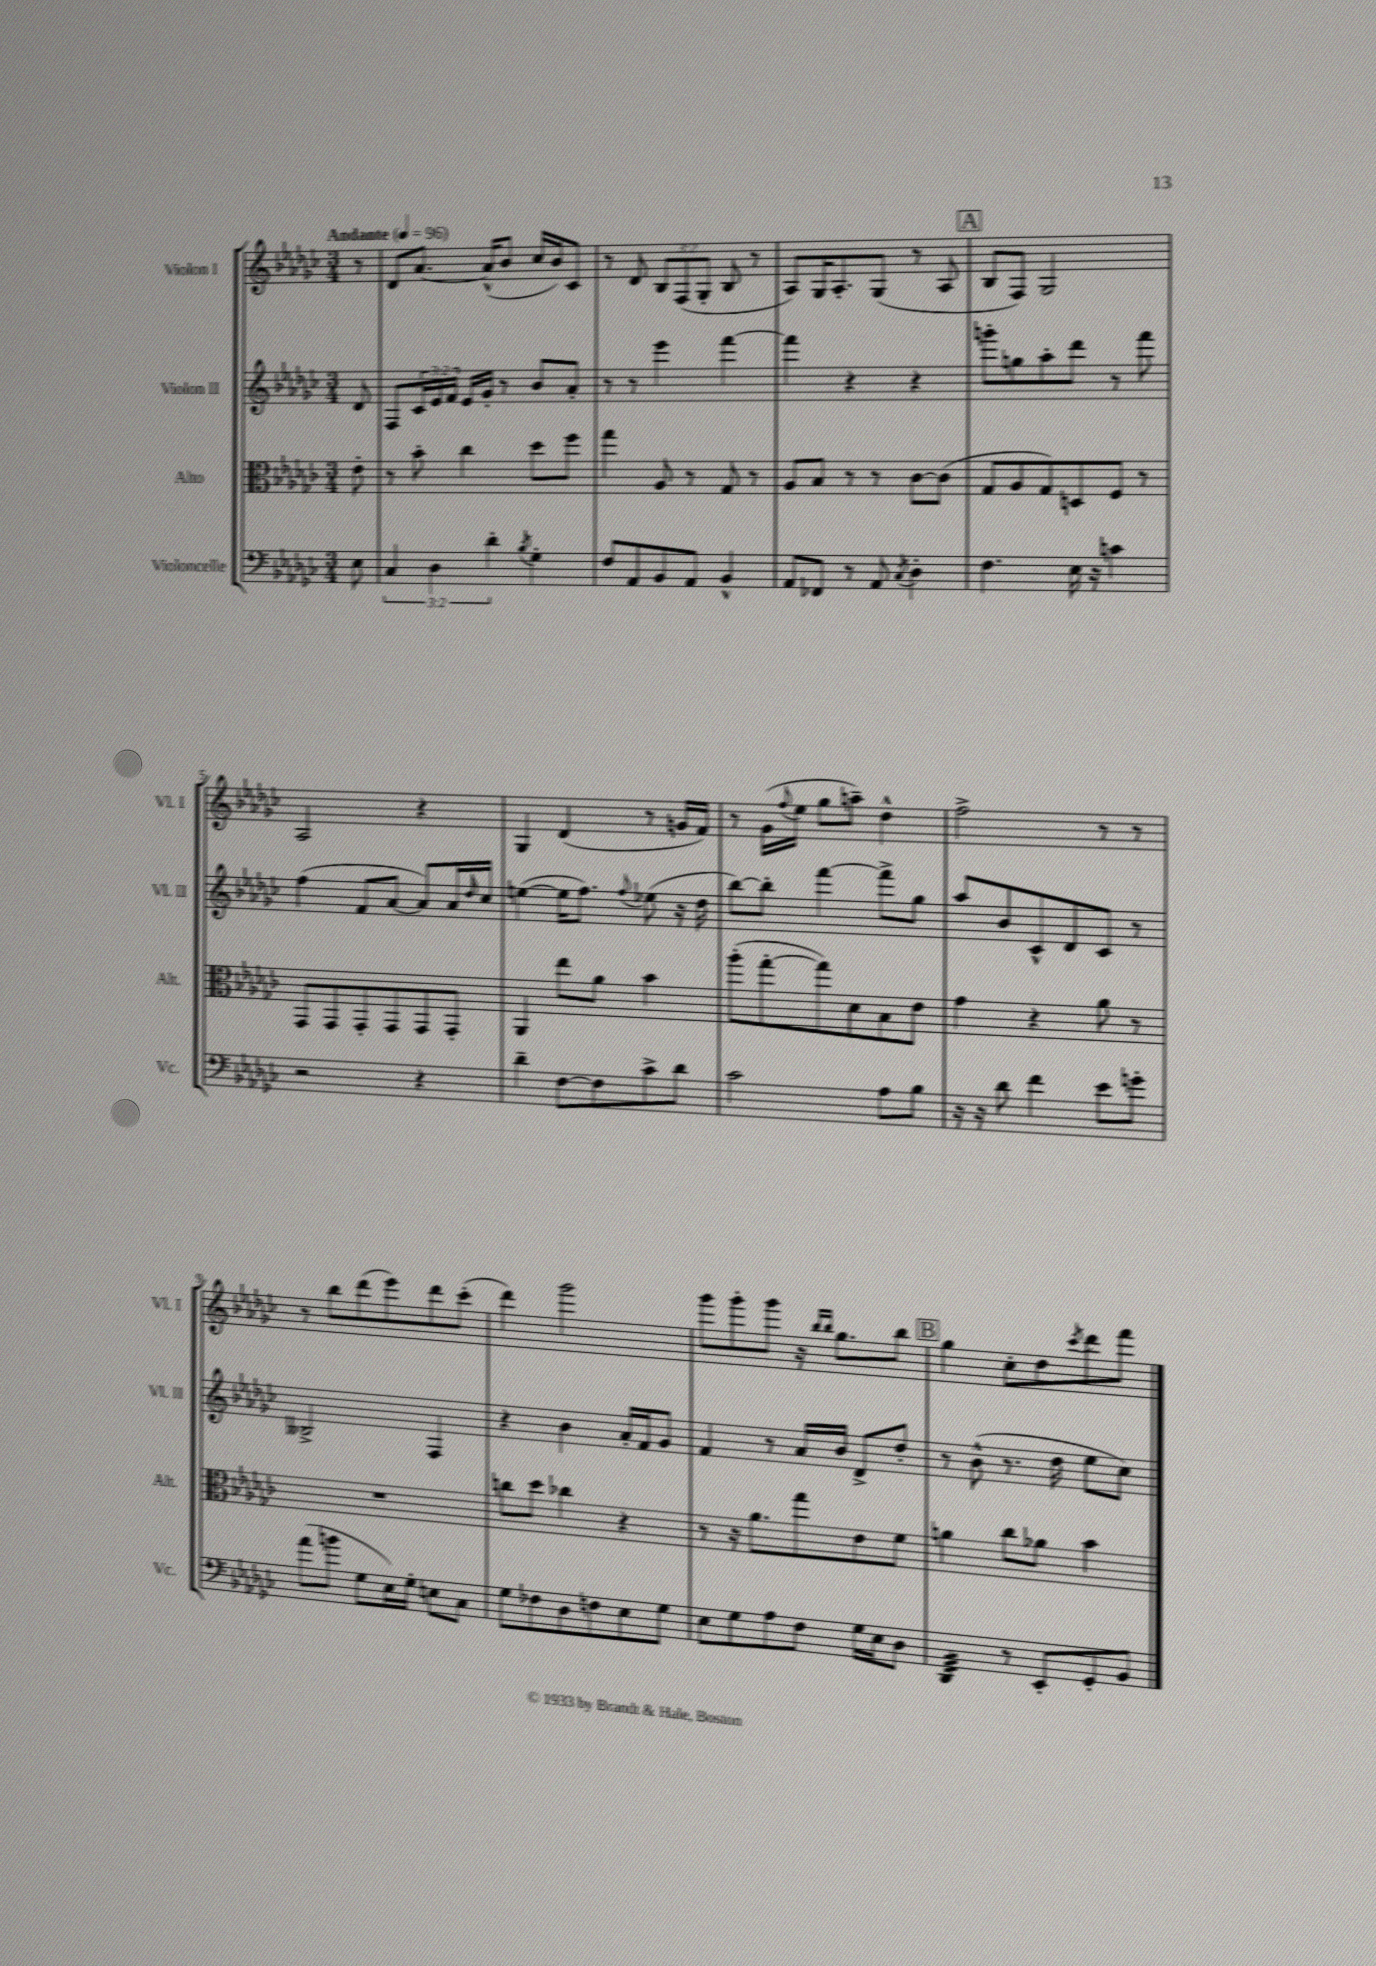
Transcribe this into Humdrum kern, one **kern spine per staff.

**kern	**kern	**kern	**kern
*staff4	*staff3	*staff2	*staff1
*clefF4	*clefC3	*clefG2	*clefG2
*k[b-e-a-d-g-c-]	*k[b-e-a-d-g-c-]	*k[b-e-a-d-g-c-]	*k[b-e-a-d-g-c-]
*M3/4	*M3/4	*M3/4	*M3/4
*MM96	*MM96	*MM96	*MM96
8E-	8e-'	8d-	8r
=	=	=	=
6C-	8r	8F	8d-
.	8b-'	24c-	[8.a-
6D-	.	24e-	.
.	.	24f	.
.	4cc-	16e-	.
.	.	16g-'	(16a-^^]
6d-'	.	.	.
.	.	8r	8b-
8qB-	.	.	.
4G-'	8dd-	8b-	16cc-
.	.	.	16b-)
.	8ff	8a-'	8c-
=	=	=	=
8F	4gg-	8r	8r
8AA-	.	8r	8d-
8BB-	8A-	4eee-	12B-
.	.	.	(12F
8AA-	8r	.	.
.	.	.	12G-'
4BB-^^	8G-	[4fff	8B-
.	8r	.	8r
=	=	=	=
8AA-	8A-	4fff]	8A-)
8FF-	8B-	.	16G-
.	.	.	8.A-'
8r	8r	4r	.
8AA-	8r	.	(8G-
8qC-	.	.	.
4D-'	[8c-	4r	8r
.	(8c-]	.	8A-
=	=	=	=
4.F	8G-	8ggg'	8B-
.	8A-	8gg	8F)
.	8G-)	8aa-'	2G-
16E-	8D	8ddd-	.
16r	.	.	.
4c	8F	8r	.
.	8r	8fff	.
=	=	=	=
2r	8GG-	(4ff	2A-
.	8GG-	.	.
.	8GG-'	8f	.
.	8GG-	[8a-	.
4r	8GG-	8a-])	4r
.	8GG-'	16a-	.
.	.	16qqdd-	.
.	.	16cc-	.
=	=	=	=
4d-~	4AA-	([4ee	4G-
[8F	8ee-	16ee]	(4d-
.	.	8.ff)	.
8F]	8a-	.	.
.	.	8qqff	.
8c-^	4b-	(8ee-	8r
8d-	.	16r	16g
.	.	16dd-	16f)
=	=	=	=
2c-	(8aa-'	[8bb-)	8r
.	[8gg-'	8bb-']	(16g-
.	.	.	8qqff
.	.	.	16ee-
.	8gg-])	[4fff	8gg-
.	8d-	.	8aa~)
8A-	8B-	8fff^]	4dd-^^
8B-	8e-	8gg-	.
=	=	=	=
16r	4g-	8aa-	2ff^
16r	.	.	.
8d-	.	8b-	.
4f	4r	8c-^^	.
.	.	8d-	.
8e-	8a-	8c-	8r
8g'	8r	8r	8r
=	=	=	=
(8a-	2.r	2B--^	8r
8b	.	.	8bb-
8G-	.	.	(8ddd-
16E-)	.	.	8eee-)
16G-'	.	.	.
8E	.	4F	8ddd-
8C-	.	.	(8ccc-'
=	=	=	=
8G-	8cc	4r	4ddd-)
8F-	8dd-	.	.
8D-	4cc-	4b-	2ggg-
8F	.	.	.
8E-	4r	16a-'	.
.	.	16f	.
8G-	.	8g-	.
=	=	=	=
8E-	8r	4f	8ggg-
8G-	16r	.	8ggg-'
.	8.a-	.	.
8A-	.	8r	8ggg-
8F	8gg-	16a-	16r
.	.	.	16qqbb-
.	.	.	16qqbb-
.	.	16b-	8.gg-
16G-	8e-	8d-^	.
16E-	.	.	.
8D-	8f	8dd-'	8bb-
=	=	=	=
4DD-	4a	8r	4gg-
.	.	(8b-^^	.
8r	8cc-	8.r	8cc-'
8EE-'	8a-	.	8dd-
.	.	16dd-	.
.	.	.	8qccc-
8GG-'	4b-	8ee-	8ddd-
8BB-	.	8cc-)	8fff
==	==	==	==
*-	*-	*-	*-
